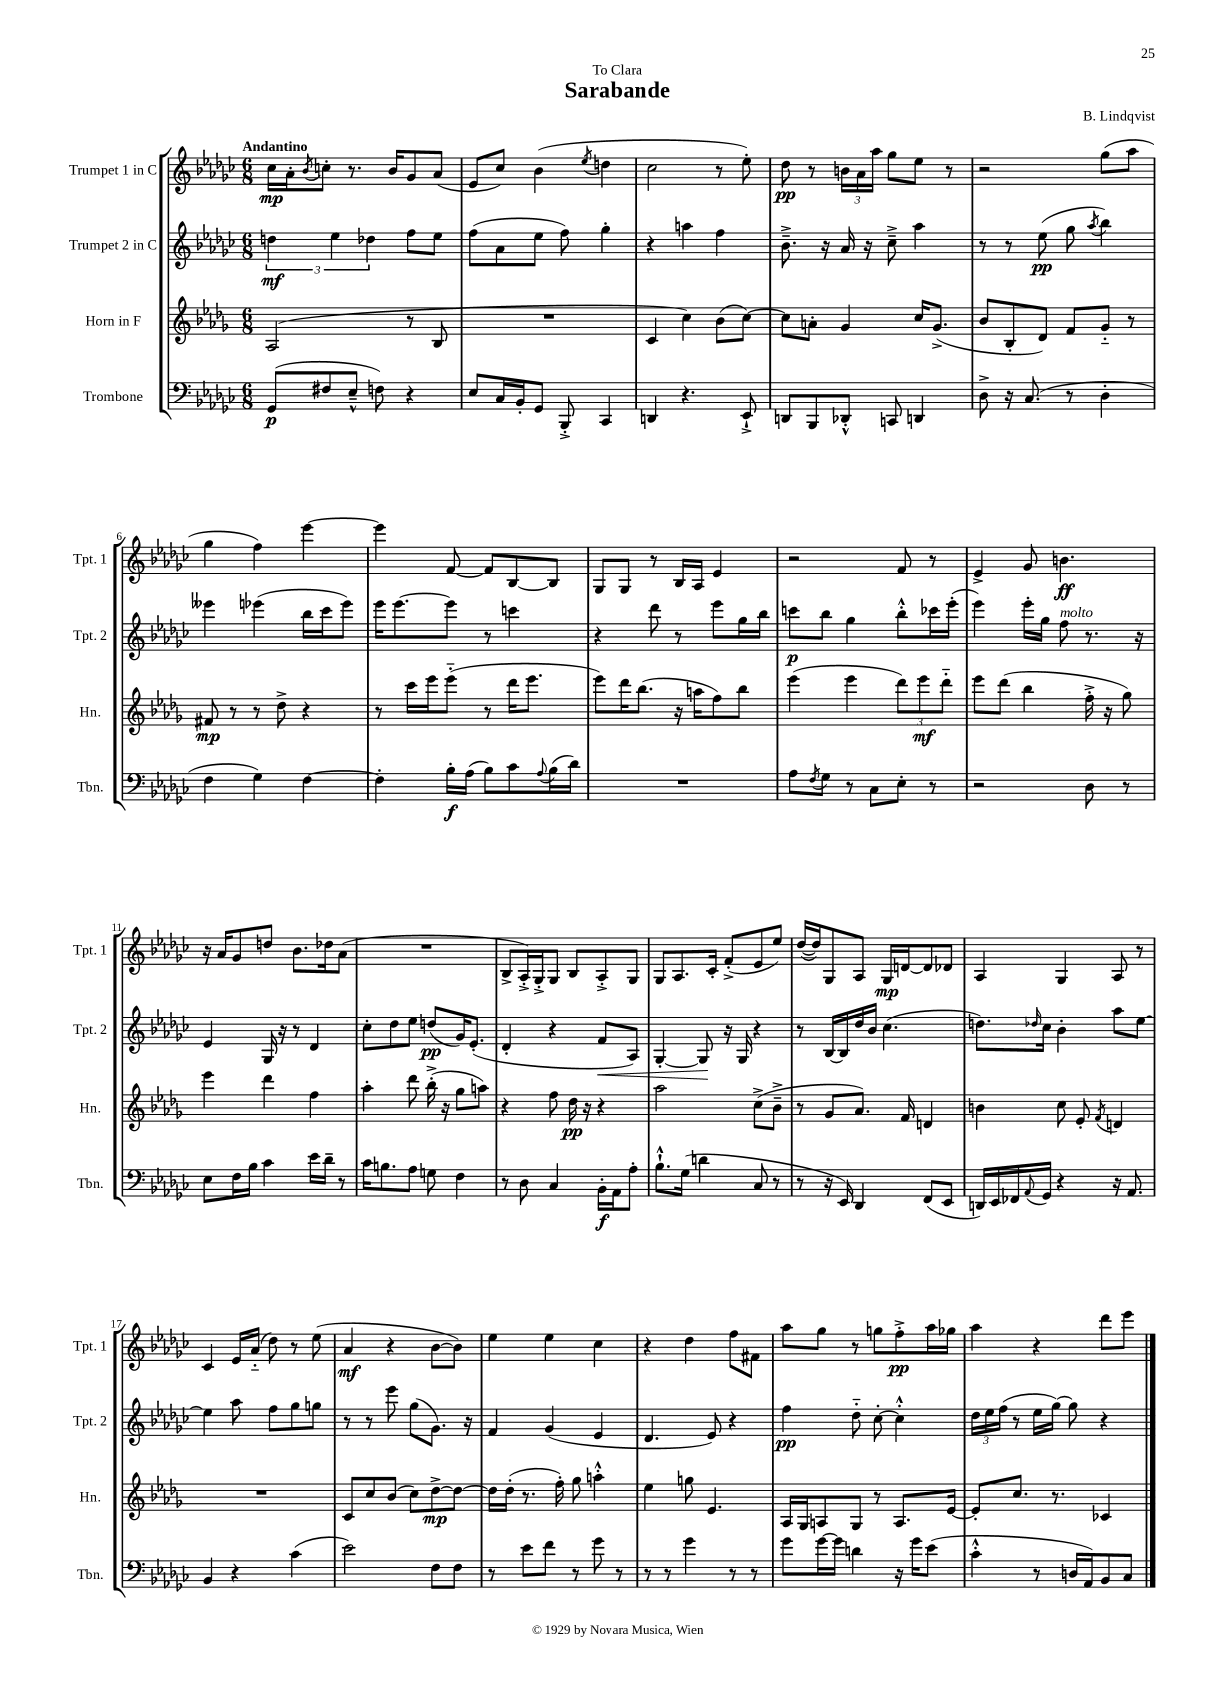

**kern	**kern	**kern	**kern
*staff4	*staff3	*staff2	*staff1
*clefF4	*clefG2	*clefG2	*clefG2
*k[b-e-a-d-g-c-]	*k[b-e-a-d-g-]	*k[b-e-a-d-g-c-]	*k[b-e-a-d-g-c-]
*M6/8	*M6/8	*M6/8	*M6/8
(8GG-	(2A-	6dd	16cc-
.	.	.	16a-'
.	.	.	8qb-
8F#	.	.	8cc'
.	.	6ee-	.
8E-~^^	.	.	8.r
.	.	6dd-	.
8F)	.	.	.
.	.	.	16b-
4r	8r	8ff	8g-
.	8B-	8ee-	(8a-
=	=	=	=
8E-	2.r	(8ff	8e-
16C-	.	8a-	8cc-)
16BB-'	.	.	.
8GG-	.	8ee-	(4b-
8BBB-'^	.	8ff)	.
.	.	.	8qee-
4CC-	.	4gg-'	4dd
=	=	=	=
4DD	4c	4r	2cc-
4.r	4cc)	4aa	.
.	(8b-	4ff	8r
8EE-`^	[8cc)	.	8ee-')
=	=	=	=
8DD	8cc]	8.b-~^	8dd-
8BBB-	8a'	.	8r
.	.	16r	.
8DD-'^^	4g-	16a-	24b
.	.	.	24a-
.	.	16r	.
.	.	.	24aa-
8CC	.	8cc-~^	8gg-
4DD	16cc	4aa-	8ee-
.	(8.g-^	.	.
.	.	.	8r
=	=	=	=
8D-^	8b-	8r	2r
16r	8B-'	8r	.
(8.C-	.	.	.
.	8d-)	(8ee-	.
8r	8f	8gg-	.
.	.	8qaa-	.
4D-'	8g-'~	4bb-)	(8gg-
.	8r	.	8aa-
=	=	=	=
4F	8f#	4eee--	4gg-
.	8r	.	.
4G-)	8r	(4eee-	4ff)
.	8dd-^	.	.
[4F	4r	16bb-	[4eee-
.	.	16ccc-	.
.	.	8eee-)	.
=	=	=	=
4F']	8r	16eee-	4eee-]
.	.	[8.eee-	.
.	16ccc	.	.
.	16eee-	.	.
16B-'	(8eee-'~	8eee-]	[8f
(16A-	.	.	.
8B-)	8r	8r	8f]
8c-	16ddd-	4ccc	[8B-
.	8.eee-	.	.
8qqA-	.	.	.
(16B-	.	.	8B-]
16d-)	.	.	.
=	=	=	=
2.r	8eee-)	4r	8G-
.	16ddd-	.	8G-
.	(8.bb-	.	.
.	.	8ddd-	8r
.	16r	8r	16B-
.	16aa	.	16A-
.	8ff)	8eee-	4e-
.	8bb-	16gg-	.
.	.	16bb-	.
=	=	=	=
8A-	(4eee-	8ccc	2r
8qF	.	.	.
8G-	.	8bb-	.
8r	4eee-	4gg-	.
8C-	.	.	.
8E-'	12ddd-)	8bb-'^^	8f
.	12eee-	.	.
8r	.	16ccc-	8r
.	12ddd-'~	.	.
.	.	(16eee-'	.
=	=	=	=
2r	8eee-	4eee-)	4e-^
.	(8ddd-	.	.
.	4bb-	16eee-'	8g-
.	.	16gg-	.
.	.	8ff	4.b
8D-	16ff'^	8.r	.
.	16r	.	.
8r	8gg-)	.	.
.	.	16r	.
=	=	=	=
8E-	4eee-	4e-	16r
.	.	.	16a-
16F	.	.	8g-
16B-	.	.	.
4c-	4ddd-	16G-	8dd
.	.	16r	.
.	.	8r	8.b-
16e-	4ff	4d-	.
16d-~	.	.	16dd-
8r	.	.	(8a-
=	=	=	=
16c-	4aa-'	8cc-'	2.r
8.B	.	.	.
.	.	8dd-	.
8A-	8ddd-	8ee-	.
8G	(16bb-'^	(8dd	.
.	16r	.	.
4F	8gg-	16g-)	.
.	.	(8.e-'	.
.	8aa)	.	.
=	=	=	=
8r	4r	4d-'	8B-^
8D-	.	.	16A-'^)
.	.	.	16G-'^
4C-	8ff	4r	8G-
.	16dd-	.	8B-
.	16r	.	.
16BB-'	4r	8f	8A-'^
16AA-	.	.	.
8A-'	.	8A-)	8G-
=	=	=	=
8.B-`^^	2aa-	[4G-'	8G-
.	.	.	8.A-
(16G-	.	.	.
4d	.	8G-]	.
.	.	.	16c-'
.	.	16r	(8f'^
.	.	16G-	.
8C-	(8cc^	4r	8e-
8r	8b-~^	.	8ee-)
=	=	=	=
8r	8r	8r	([16dd-
.	.	.	16dd-])
16r	8g-	[16B-	8G-
16EE-)	.	16B-]	.
4DD-	8.a-)	16dd-	8A-
.	.	16b-	.
.	.	(4.cc-	16G-
.	16f	.	[16d
(8FF	4d	.	8d]
8EE-	.	.	8d-
=	=	=	=
16DD)	4b	8.dd)	4A-
16EE-	.	.	.
16FF-	.	.	.
8qqAA-	.	16qqdd-	.
16GG-	.	16cc-	.
4r	8cc	4b-'	4G-
.	8e-'	.	.
.	8qf	.	.
16r	4d	8aa-	8A-
8.AA-	.	.	.
.	.	[8ee-	8r
=	=	=	=
4BB-	2.r	4ee-]	4c-
4r	.	8aa-	16e-
.	.	.	(16a-'~
.	.	8ff	8dd-)
(4c-	.	8gg-	8r
.	.	8gg	(8ee-
=	=	=	=
2e-)	8c	8r	4a-
.	8cc	8r	.
.	(8b-	8eee-	4r
.	8cc)	(8gg-	.
8F	[8dd-^	8.g-)	[8b-
8F	8dd-_	.	8b-])
.	.	16r	.
=	=	=	=
8r	16dd-]	4f	4ee-
.	(16dd-'	.	.
8e-	8.r	.	.
8f	.	(4g-	4ee-
.	16ff')	.	.
8r	8gg-	.	.
8g-	4aa'^^	4e-	4cc-
8r	.	.	.
=	=	=	=
8r	4ee-	4.d-	4r
8r	.	.	.
4g-	8gg	.	4dd-
.	4.e-	8e-)	.
8r	.	4r	8ff
8r	.	.	8f#
=	=	=	=
8g-	16A-	4ff	8aa-
.	16G-	.	.
[16g-	8A	.	8gg-
16g-]	.	.	.
4d	8G-	8dd-'~	8r
.	8r	[8cc-'	8gg
16r	8.A	4cc-'^^]	8ff'^
16g-	.	.	.
(8e-	.	.	16aa-
.	[16e-	.	16gg-
=	=	=	=
4c-'^^	8e-']	24dd-	4aa-
.	.	24ee-	.
.	.	(24ff	.
.	8.cc	8r	.
8r	.	16ee-	4r
.	8.r	[16gg-)	.
16D	.	8gg-]	.
16AA-)	.	.	.
8BB-	4c-	4r	8ddd-
8C-	.	.	8eee-
==	==	==	==
*-	*-	*-	*-
